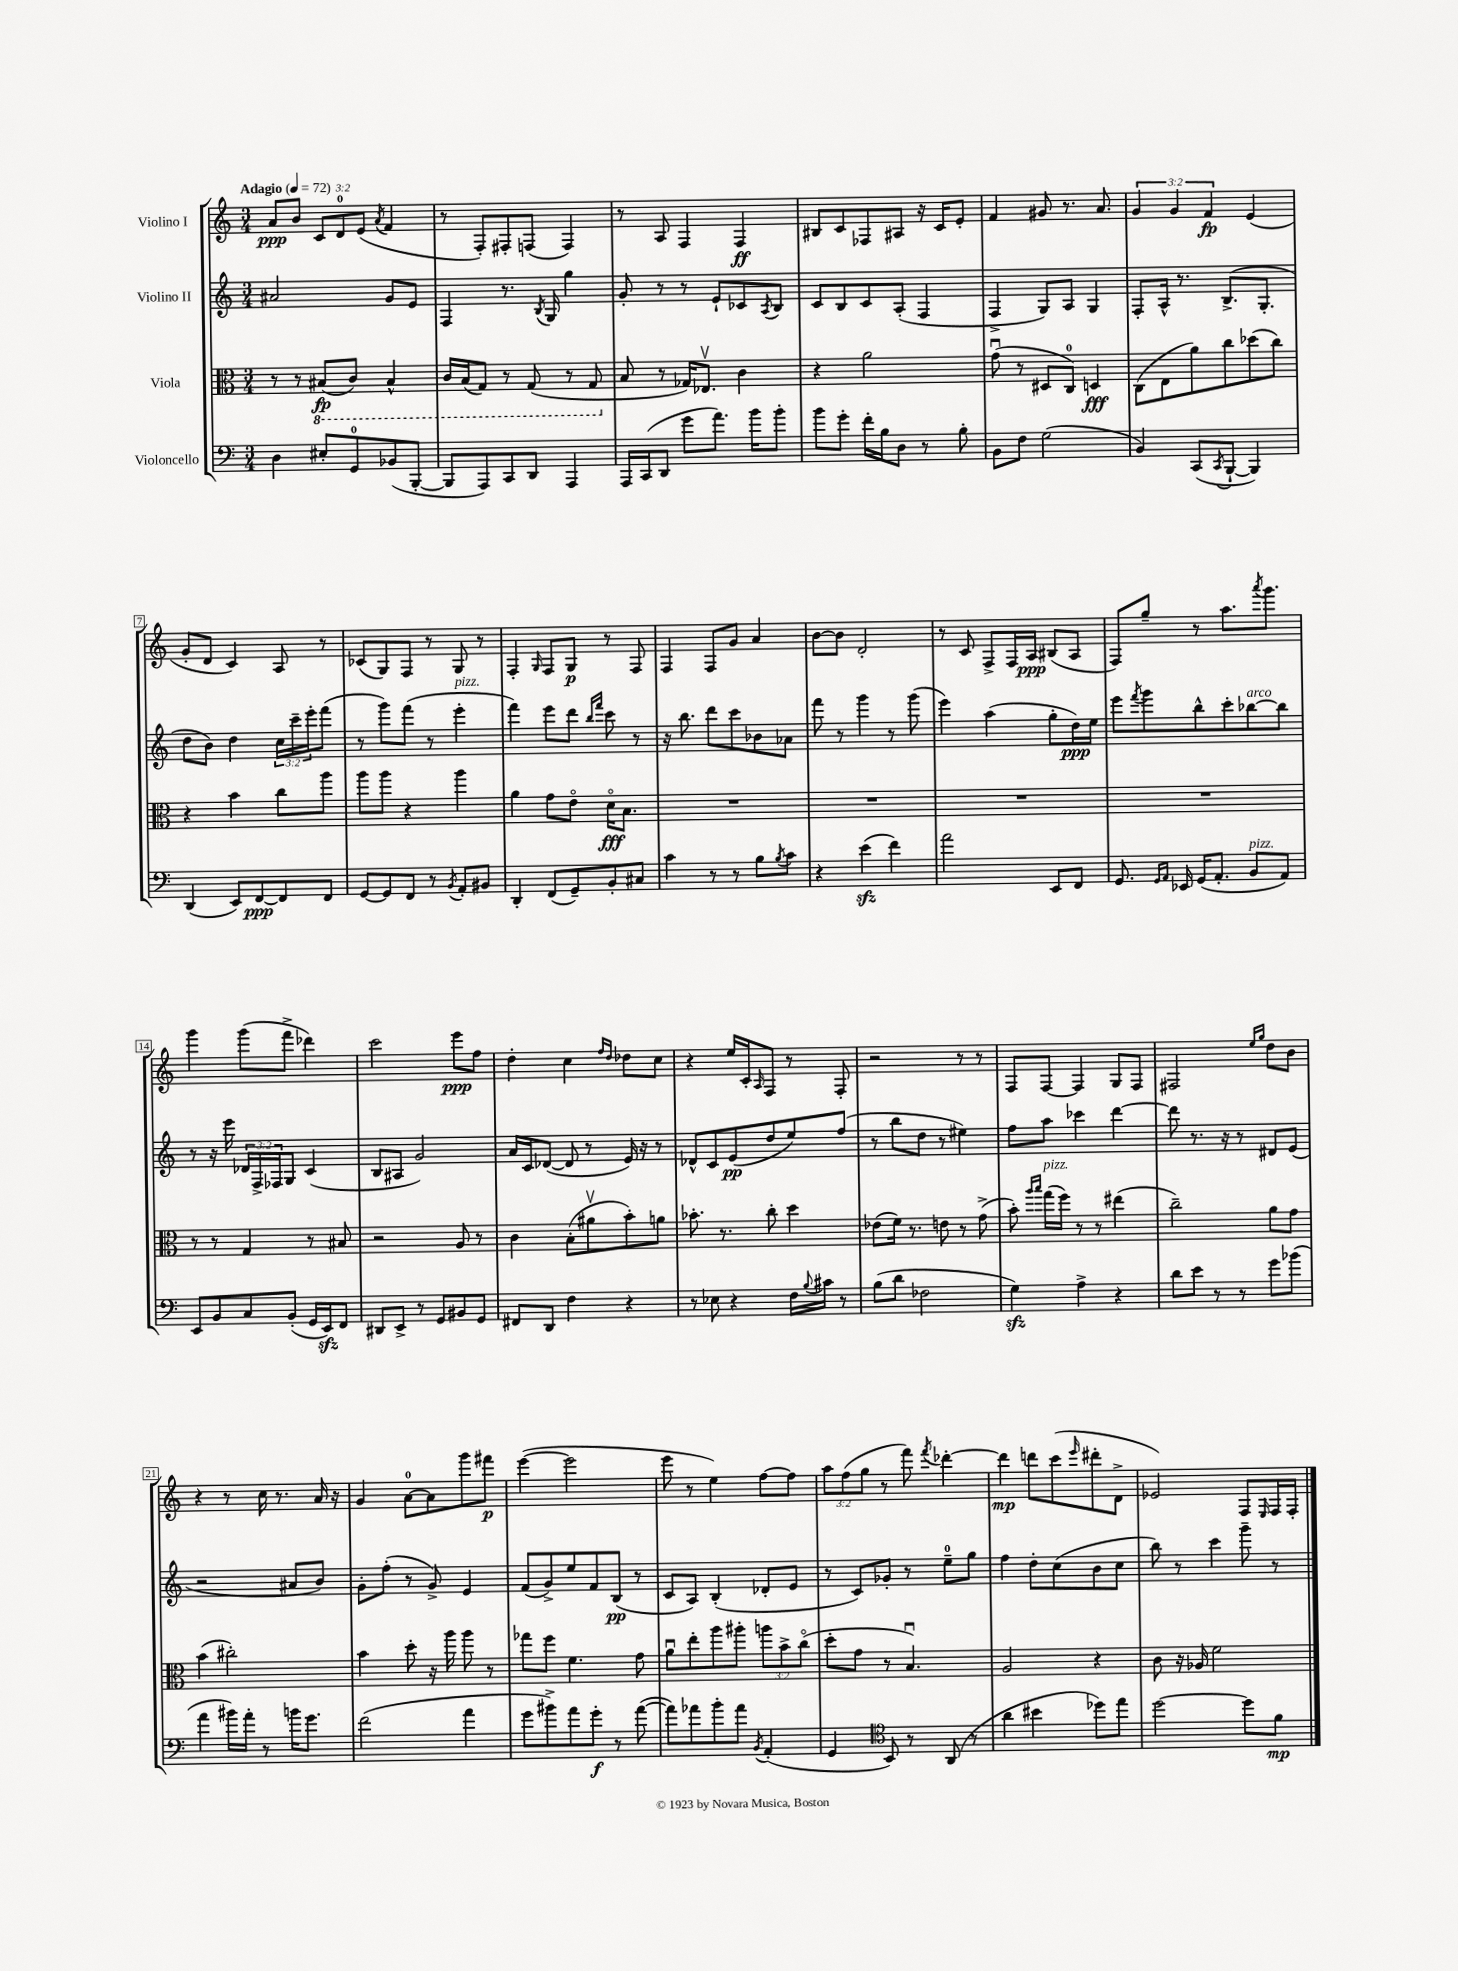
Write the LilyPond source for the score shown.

<<
\new StaffGroup <<
\new Staff = "s0" \with { instrumentName = "Violino I" } {
    \clef treble \key c \major \numericTimeSignature \time 3/4 \override Staff.TupletNumber.text = #tuplet-number::calc-fraction-text \tempo "Adagio" 4 = 72
    a'8\ppp b'8 \tuplet 3/2 { c'8 d'8-0 e'8( } \acciaccatura { a'8 } f'4 |
    r8 f8-.) fis8-. f8( f4) |
    r8 a8 f4 f4\ff |
    bis8 c'8 fes8 ais8 r16 c'16 e'8-. |
    f'4 gis'8 r8. a'8. |
    \tuplet 3/2 { g'4 g'4 f'4\fp } e'4( |
    g'8-. d'8 c'4) a8 r8 |
    ces'8( g8) f8 r8 g8 r8 |
    f4-. \grace { g16 } f8 g8\p r8 f8 |
    f4 f8 g'8 a'4 |
    b'8~ b'8 d'2-. |
    r8 c'8 f8-> f16 a16\ppp bis8( a8 |
    f8) g''8-- r8 a''8. \acciaccatura { a'''8 } g'''8. |
    g'''4 g'''8( f'''8-> des'''4) |
    c'''2 e'''8\ppp f''8 |
    d''4-. c''4 \grace { f''16 d''16 } des''8 c''8 |
    r4 e''16 c'16-. \grace { a16 } f8 r8 f8-. |
    r2 r8 r8 |
    f8 f8~ f4 g8 f8 |
    fis2 \grace { e''16 g''16 } d''8 b'8 |
    r4 r8 c''16 r8. a'16 r16 |
    g'4 a'8-0~ a'8 g'''8 fis'''8\p |
    e'''4~( e'''2 |
    e'''8 r8 e''4) f''8~ f''8 |
    \tuplet 3/2 { a''8 f''8( g''8 } r8 f'''8) \acciaccatura { f'''8 } des'''4~-. |
    des'''4\mp d'''8 c'''8( \grace { e'''16 } dis'''8-. d'8-> |
    ees'2) f8 \grace { e16 } f16 f16-. \bar "|." |
}
\new Staff = "s1" \with { instrumentName = "Violino II" } {
    \clef treble \key c \major \numericTimeSignature \time 3/4 \override Staff.TupletNumber.text = #tuplet-number::calc-fraction-text
    ais'2 g'8 e'8 |
    f4 r8. \acciaccatura { b8 } g16 g''4 |
    g'8-. r8 r8 e'8-! ces'8 \acciaccatura { a8 } b8 |
    c'8 b8 c'8 a8-.( f4 |
    f4-> g8) a8 g4 |
    f8-. a16-^ r8. b8.->( g8.-. |
    d''8 b'8) d''4 \tuplet 3/2 { c''16 c'''16-- e'''16-. } f'''8( |
    r8 g'''8) f'''8( r8 e'''4-.^\markup { \italic "pizz." } |
    f'''4) e'''8 d'''8 \grace { b''16 f'''16 } c'''8 r8 |
    r16 b''8. d'''8 c'''8 bes'8 aes'8 |
    f'''8 r8 g'''4 r8 g'''8( |
    e'''4) a''4( g''8-. d''16\ppp) e''16 |
    e'''8 \acciaccatura { f'''8 } g'''8 b''8-^ c'''8-. bes''8~^\markup { \italic "arco" } bes''8 |
    r8 r16 e'''16 \tuplet 3/2 { des'16 f16-> fes16 } g8 c'4( |
    b8 ais8 g'2) |
    a'16 c'16 des'8~( des'8 r8 e'16) r16 r8 |
    des'8-^ c'8 e'8\pp( d''8 e''8) f''8( |
    r8 b''8 d''8 r8 eis''4) |
    f''8 a''8 ces'''4 d'''4~ |
    d'''8 r8. r16 r8 dis'8 e'8( |
    r2 ais'8 b'8) |
    g'8-. f''8-.( r8 g'8->) e'4 |
    f'8( g'8->) e''8 f'8 b8\pp( r8 |
    c'8 a8) b4-.( des'8-. e'8 |
    r8 c'8) ges'8-. r8 e''8-0-- g''8 |
    f''4 d''8-. c''8( b'8 c''8 |
    b''8) r8 c'''4 g'''8-- r8 \bar "|." |
}
\new Staff = "s2" \with { instrumentName = "Viola" } {
    \clef alto \key c \major \numericTimeSignature \time 3/4 \override Staff.TupletNumber.text = #tuplet-number::calc-fraction-text
    r8 r8 \ottava #-1 bis,8\fp( c8) bis,4-^ |
    c16 b,16( g,8) r8 g,8( r8 g,8 \ottava #0 |
    b8 r8 ges16) ees8.\upbow c'4 |
    r4 a'2 |
    g'8\downbow( r8 dis8 c8-0) d4\fff |
    c8( e8 a'8) c''8 des''8( c''8) |
    r4 b'4 c''8 a''8 |
    a''8 a''8 r4 a''4 |
    a'4 g'8 e'8\flageolet d'16\flageolet\fff b8. |
    R2. |
    R2. |
    R2. |
    R2. |
    r8 r8 g4 r8 bis8 |
    r2 a8 r8 |
    c'4 b8-.( ais'8\upbow b'8-.) a'8 |
    bes'8.-. r8. c''8-. d''4 |
    ees'8( f'16) r8. e'8 r8 g'8->( |
    b'8-.) \grace { a''16 b''16 } g''16^\markup { \italic "pizz." }( f''16) r8 r8 eis''4( |
    c''2--) a'8 g'8 |
    b'4( cis''2-.) |
    b'4 d''8-. r16 a''16 a''8 r8 |
    ges''8 f''8 f'4. g'8 |
    a'8\downbow e''8-. a''8 ais''8-. \tuplet 3/2 { a''8 b'8-> c''8\flageolet( } |
    d''8-. g'8 r8 b4.\downbow) |
    a2 r4 |
    c'8 r16 aes16 f'2 \bar "|." |
}
\new Staff = "s3" \with { instrumentName = "Violoncello" } {
    \clef bass \key c \major \numericTimeSignature \time 3/4
    d4 eis8-. g,8-0 bes,8( b,,8~-. |
    b,,8 a,,8) c,8 d,8 a,,4 |
    a,,16 c,16( d,8 g'8 a'8.) b'16 b'8-. |
    b'8 g'8-. f'16-. b16 d8 r8 b8-. |
    b,8 f8 g2( |
    b,4) c,8( \acciaccatura { c,8 } b,,8~-! b,,4) |
    d,4( e,8) f,8~\ppp f,8 f,8 |
    g,8~ g,8 f,8 r8 \acciaccatura { b,8 } a,8-. bis,8 |
    d,4-. f,8( g,8--) b,8-. cis8 |
    c'4 r8 r8 b8 \acciaccatura { b8 } c'8 |
    r4 e'4\sfz( f'4) |
    a'2 e,8 f,8 |
    g,8. \grace { g,16 a,16 } ees,16 g,16( a,8.-. b,8^\markup { \italic "pizz." } a,8) |
    e,8 b,8 c8 b,8-.( g,16 e,16\sfz) f,8 |
    dis,8 e,8-> r8 g,8 bis,8 g,8 |
    fis,8 d,8 f4 r4 |
    r8 ees8 r4 f16 \appoggiatura { b8 } cis'16 r8 |
    b8( d'8 fes2 |
    g4\sfz) a4-> r4 |
    d'8 e'8 r8 r8 g'8 bes'8( |
    a'4 bis'16) a'16-. r8 b'16 g'8. |
    f'2( a'4 |
    g'8 bis'8->) a'8 g'8-.\f r8 a'8~( |
    a'8) aes'8 b'8-. aes'8 \acciaccatura { b,8 } a,4-.( |
    g,4 \clef tenor b,8) r8 a,8( r8 |
    a'4 bis'4 des''8) e''8 |
    d''2~ d''8 f'8\mp \bar "|." |
}
>>
>>
\layout { \context { \Score \override BarNumber.stencil = #(make-stencil-boxer 0.1 0.3 ly:text-interface::print) } }
